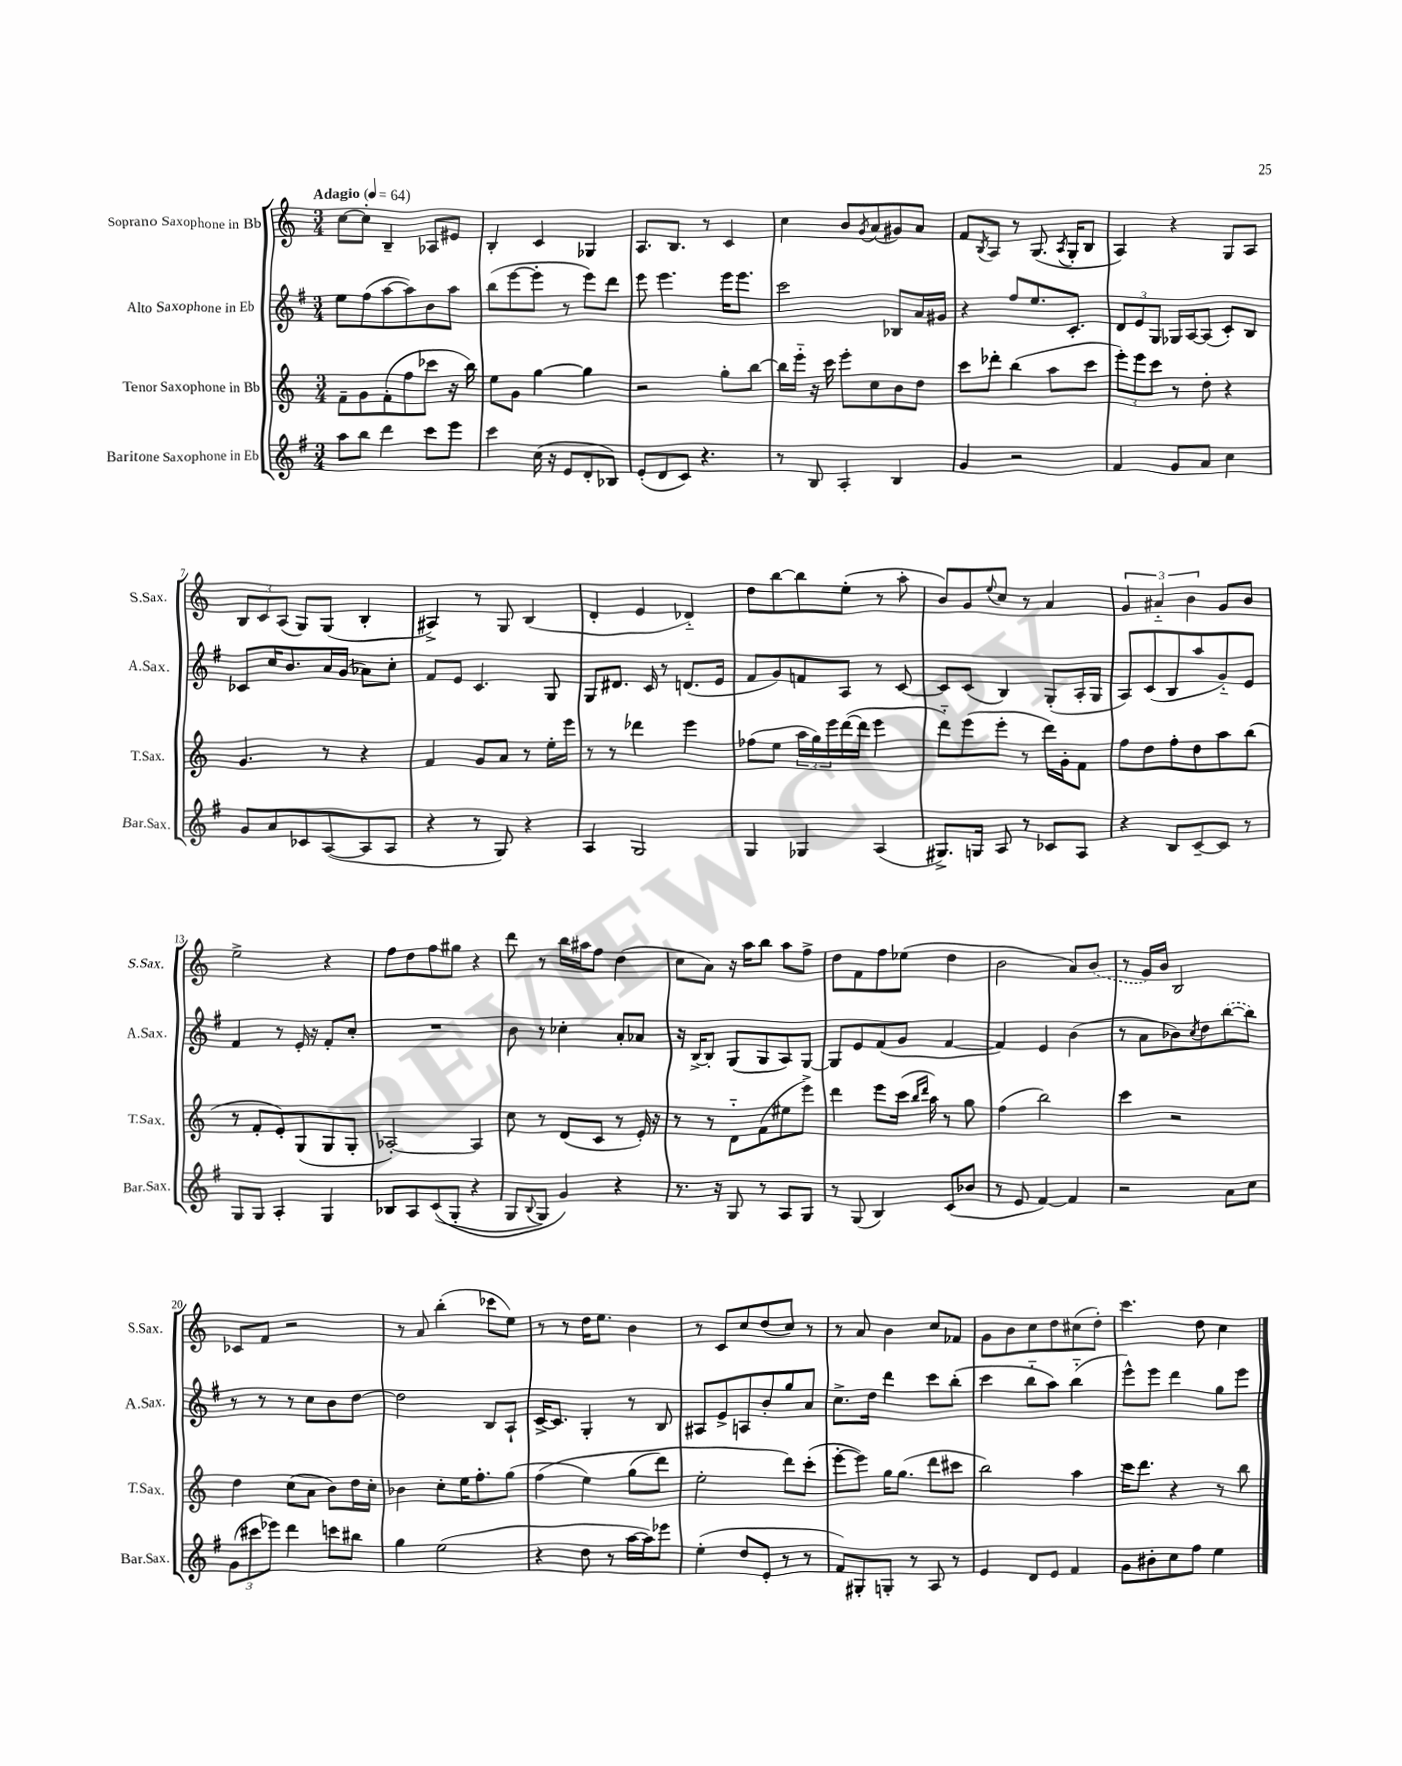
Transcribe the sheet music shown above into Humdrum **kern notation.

**kern	**kern	**kern	**kern
*part4	*part3	*part2	*part1
*staff4	*staff3	*staff2	*staff1
*I"Baritone Saxophone in Eb	*I"Tenor Saxophone in Bb	*I"Alto Saxophone in Eb	*I"Soprano Saxophone in Bb
*I'Bar.Sax.	*I'T.Sax.	*I'A.Sax.	*I'S.Sax.
*clefG2	*clefG2	*clefG2	*clefG2
*k[f#]	*k[]	*k[f#]	*k[]
*M3/4	*M3/4	*M3/4	*M3/4
*MM64	*MM64	*MM64	*MM64
=1	=1	=1	=1
!	!	!	!LO:TX:a:B:t=Adagio
8aa\L	8f~\L	8ee\L	[8cc\L
8bb\J	8g\	(8ff#\	8cc'\J]
4ddd\	(8f'\	[8aa\	4B~/
.	8ff\	8aa\])	.
8ccc\L	8ccc-X\J	8b\	8A-X/L
8eee\J	16r	8aa\J	8e#X/J
.	16bb\)	.	.
=2	=2	=2	=2
4ccc\	8ee\L	(8bb\L	4B'/
.	8g\J	[8eee\	.
(16cc\	[4gg\	8eee'\J]	4c/
16r	.	.	.
8e/L	.	8r	.
8d'/	4gg\]	8eee\L)	4G-X/
8B-X/J)	.	8ddd\J	.
=3	=3	=3	=3
(8e'/L	2r	8eee\	8.A/L
8d/	.	4.eee\	.
.	.	.	8.B/J
8c/J)	.	.	.
4.r	.	.	8r
.	8gg'\L	16eee\KL	4c/
.	.	8.eee\J	.
.	[8bb\J	.	.
=4	=4	=4	=4
8r	16bb\LL]	2ccc\	4cc\
.	16eee\JJ	.	.
8B/	16r	.	.
.	16ccc\	.	.
4A'/	8eee'\L	.	8b/L
.	.	.	8qg/
.	8cc\	.	(8a/
4B/	8b\	8B-X/L	8g#X/)
.	8dd\J	16a/L	8a/J
.	.	16g#X/JJ	.
=5	=5	=5	=5
4g/	8ccc\L	4r	8f/L
.	.	.	8qB/
.	8ddd-X'\J	.	8A/J
2r	(4bb\	8ff#/L	8r
.	.	8.ee/	(8.G/
.	8aa\L	.	.
.	.	.	8qA/
.	.	8.c'/J	16G'/KL
.	8ccc\J	.	8B/J
=6	=6	=6	=6
4f#/	12eee'\L)	12d/L	4A/)
.	12eee\	12e/	.
.	12ccc\J	12G/J	.
8g/L	8r	16G-X/LL	4r
.	.	[16A/J	.
8a/J	8dd'\	(8A/J]	.
4cc\	4r	8c'/L)	8G/L
.	.	8B/J	8A/J
!!LO:LB:g=z
=7	=7	=7	=7
8g/L	4.g/	8c-X/L	12B/L
.	.	.	12c/
8a/	.	16cc/K	.
.	.	.	(12A/J
.	.	8.b/	.
8c-X/	.	.	8G/L)
([8A/	8r	16a/L	(8G/J
.	.	(16g/JJ	.
8A/]	4r	8a-X\L)	4B'/
8A/J	.	8cc'\J	.
=8	=8	=8	=8
4r	4f/	8f#/L	4A#X^/)
.	.	8e/J	.
8r	8g/L	4.c/	8r
8G/)	8a/J	.	8G/
4r	8r	.	(4B/
.	16ee'\LL	8G/	.
.	16eee\JJ	.	.
=9	=9	=9	=9
4A/	8r	8G/L	4d'/
.	8r	8.d#X/J	.
2G/	4ddd-X\	.	4e/
.	.	16c/	.
.	.	8r	.
.	4eee\	(8.dn/L	4d-X/)
.	.	16e/Jk	.
=10	=10	=10	=10
4G/	(8ff-X\L	8f#/L	8dd\L
.	8ee\J	8g/)	[8bb\
4G-X/	24aa\LL	8fn/	8bb\]
.	24gg\)	.	.
.	24eee\	.	.
.	([16ddd\	8A/J	(8ee'\J
.	16ddd\JJ]	.	.
(4A/	4eee\	8r	8r
.	.	[8c/	8aa'\
=11	=11	=11	=11
8.G#X^/L)	8ddd\L)	8c/L]	8b/L)
.	(8eee\	(8c/J	8g/
16Gn/Jk	.	.	.
.	.	.	8qqee/
8A/	8eee'\J	4B/)	8cc/J
8r	8r	.	8r
8c-X/L	16ddd\LL)	(8G'/L	4a/
.	16g'\J	.	.
8A/J	8f\J	16A'/L	.
.	.	16G/JJ	.
=12	=12	=12	=12
4r	8ff\L	8A/L)	6g/
.	8dd\	(8c/	.
.	.	.	6a#X/
8B/L	8ff'\	8B/	.
.	.	.	6b\
[8c~/	8dd\	8aa/	.
8c/J]	8aa\	8g/)	8g/L
8r	(8bb\J	8e/J	8b/J
!!LO:LB:g=z
=13	=13	=13	=13
8G/L	8r	4f#/	2ee^\
8G/J	8f'/L	.	.
4A'/	8e'/)	8r	.
.	(8G/	16e'/	.
.	.	16r	.
4G/	8G/	8f#'/L	4r
.	8G'/J	8cc'/J	.
=14	=14	=14	=14
8B-X/L	[2A-X'/)	2.r	8ff\L
8A/	.	.	8dd\
((8c/	.	.	8ff\
8G'/J	.	.	8gg#X\J
4r	4A-/]	.	4r
=15	=15	=15	=15
8G/L	8cc\	8b\	8ddd\
8qqB/	.	.	.
8G/J)	8r	8r	8r
4g/)	(8d/L	4cc-X'\	16bb\LL
.	.	.	16aa#X\J
.	8c/J	.	8ff\J
4r	8r	8a'/L	(4dd\
.	16e'/)	8a-X/J	.
.	16r	.	.
=16	=16	=16	=16
8.r	8r	16r	8cc\L
.	.	[16B^/KL	.
.	8r	8B'/J]	8a\J)
16r	.	.	.
8G/	8d\L	(8G/L	16r
.	.	.	16aa\KL
8r	(8f\	8G/	8bb\J
8A/L	8ee#X\	8A/)	8aa\L
8G/J	8eee^\J)	[8G/J	8ff^\J
=17	=17	=17	=17
8r	4ddd\	8G/L]	8dd\L
(8G/	.	8e/	8f\
4B/)	8eee\L	(8f#/	8ff\
.	(16ccc\Jk	8g/J	(8ee-X\J
.	16qqbb/LL	.	.
.	16qqddd/JJ	.	.
.	16aa\)	.	.
(8c/L	8r	[4f#/	4dd\
8b-X/J	8gg\	.	.
=18	=18	=18	=18
8r	(4ff\	4f#/])	2b\
8e/	.	.	.
[4f#/)	2bb\)	4e/	.
4f#/]	.	(4b\	8a/L)
.	.	.	(8b/J
=19	=19	=19	=19
2r	4ccc\	8r	8r
.	.	8a\L	16g/LL)
.	.	.	16b/JJ
.	2r	8b-X\)	2B/
.	.	8qcc/	.
.	.	8dd\	.
8a\L	.	([8bb\	.
8cc\J	.	8bb\J])	.
!!LO:LB:g=z
=20	=20	=20	=20
(12g\L	4dd\	8r	8c-X/L
12ccc#X\	.	.	.
.	.	8r	8f/J
12eee-X\J)	.	.	.
4ddd\	(8cc\L	8r	2r
.	8a\J	8cc\L	.
8cccn\L	8b\L)	8b\	.
8bb#X\J	16dd\L	[8dd\J	.
.	16cc'\JJ	.	.
=21	=21	=21	=21
4gg\	4b-X\	2dd\]	8r
.	.	.	8a/
(2ee\	8cc'\L	.	(4bb'\
.	16ee\K	.	.
.	8.ff'\	.	.
.	.	8B/L	8ccc-X\L
.	(8gg\J	8A`/J	8ee\J)
=22	=22	=22	=22
4r	(4ff\	[16c^/KL	8r
.	.	8.c/J]	.
.	.	.	8r
8dd\	4ee\)	4G'/	16dd\KL
.	.	.	8.ee\J
8r	.	.	.
[16aa\LL	(8gg\L	8r	4b\
16aa\J])	.	.	.
8eee-X\J	8ddd\J)	8B/	.
=23	=23	=23	=23
(4ee'\	2ee'\	8A#X/L	8r
.	.	8e^/	8c/L
8dd/L	.	8An/	8cc/
8e'/J	.	8b'/	(8dd/
8r	8ddd\L)	8gg/	8cc/J)
8r	(8ccc'\J	8a/J	8r
=24	=24	=24	=24
8f#/L)	[8eee'\L	8.cc^\L	8r
8G#X'/	8eee\J])	.	8a/
.	.	16dd\Jk	.
8Gn'/J	16gg\KL	4ddd\	4b\
.	(8.gg\J	.	.
8r	.	.	.
8A/	8ddd\L	8ccc\L	8cc/L
8r	8ccc#X\J	(8bb'\J	8f-X/J
=25	=25	=25	=25
4e/	2bb\)	4ccc\	8g\L
.	.	.	8b\
8d/L	.	8bb\L	8cc\
8e/J	.	8aa\J)	8dd\
4f#/	4aa\	(4bb\	(8cc#X\
.	.	.	8dd'\J)
=26	=26	=26	=26
8g\L	16ccc\KL	8eee^^\L)	4.ccc\
.	8.ddd\J	.	.
8b#X'\	.	8eee\J	.
8cc\	4r	4ddd\	.
8ff#\J	.	.	8dd\
4ee\	8r	8gg\L	4cc\
.	8bb\	8eee\J	.
==	==	==	==
*-	*-	*-	*-
